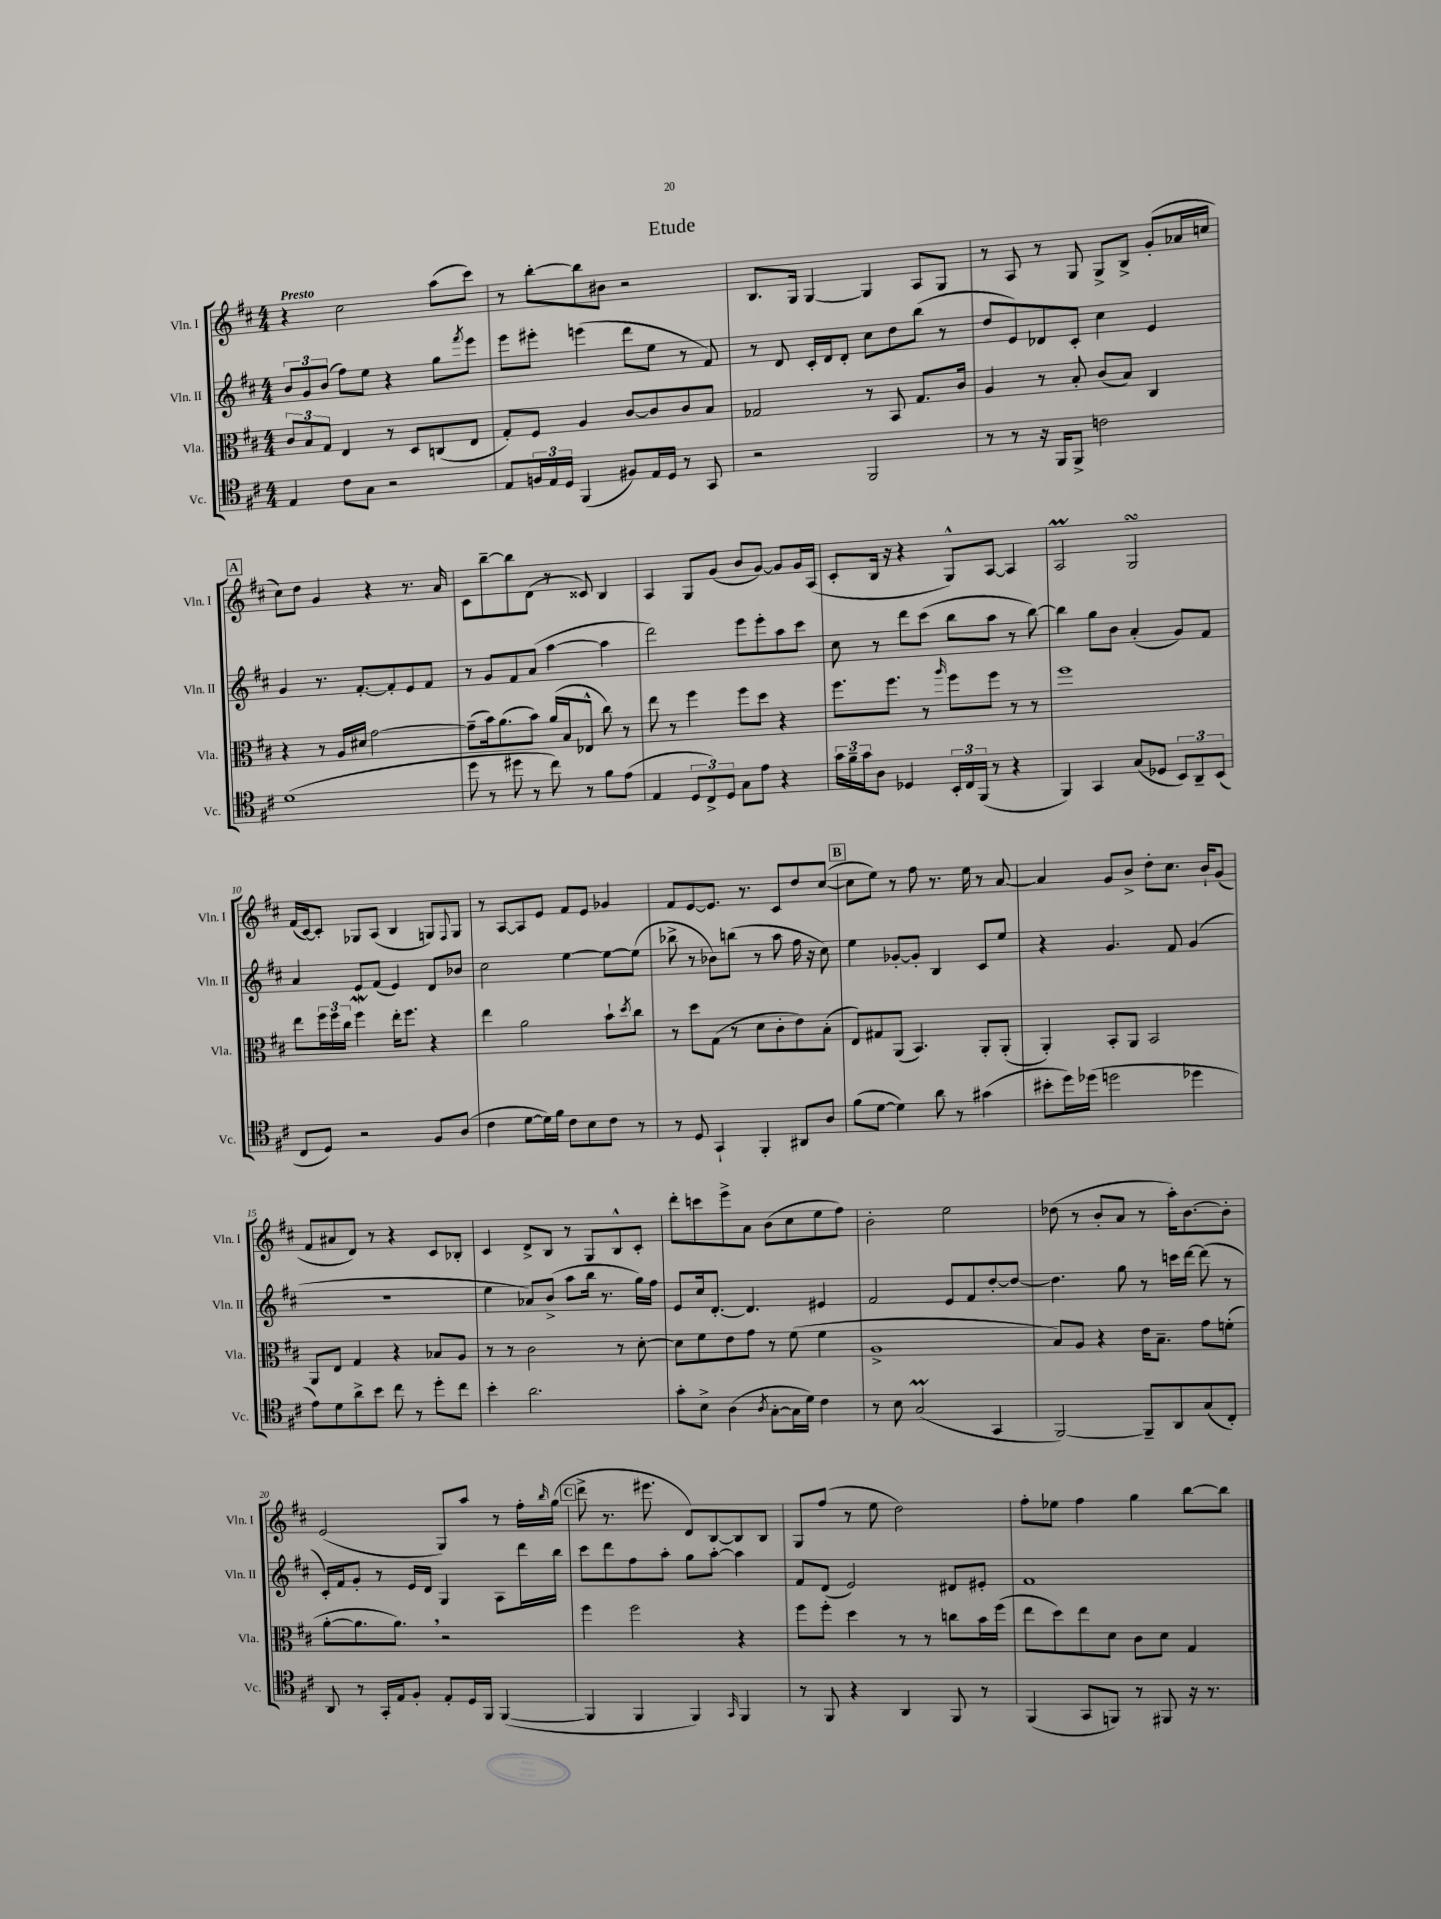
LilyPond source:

\header { title = "Etude" }
<<
\new StaffGroup <<
\new Staff = "s0" \with { instrumentName = "Vln. I" shortInstrumentName = "Vln. I" } {
    \clef treble \key d \major \numericTimeSignature \time 4/4 \tempo "Presto"
    r4 cis''2 a''8( cis'''8) |
    r8 b''8~-. b''8 bis'8 r2 |
    b8. g16 g4~ g4 a8 g8 |
    r8 a8 r8 g8 g8-> b8-> g'8-.( aes'16 c''16 |
    \mark \markup { \box "A" } cis''8) d''8 g'4 r4 r8. a'16 |
    cis'8 b''8~-- b''8 d'8( r8 cisis'8) b4 |
    a4 g8 g'8( b'8 g'8~) g'8 g'16 a16( |
    cis'8-. b16 r16 r4 g8-^) a8~ a4 |
    a2\prall g2\turn |
    fis'16( cis'16~) cis'8-. ges8 a8( b4 g8) \appoggiatura { fis8 } g8 |
    r8 a8~ a8 e'8 fis'8 e'8 ges'4 |
    fis'8 e'8~ e'8. r8. cis'8 d''8 cis''8~( |
    \mark \markup { \box "B" } cis''8 e''8) r8 fis''8 r8. e''16 r8 a'8~ |
    a'4 g'8 b'8-> d''8-. cis''8. b'16-! g'8( |
    fis'8 ais'8 d'8) r8 r4 cis'8 bes8-. |
    cis'4 d'8-> b8 r8 g8 b8-^ cis'8-. |
    d'''8-. c'''8 e'''8-> a'8 b'8( cis''8 e''8 fis''8) |
    b'2-. e''2 |
    des''8( r8 b'8-. a'8 r8 a''16-.) b'8.~ b'8-. |
    e'2( g8) a''8 r8 fis''16-. \grace { b''16 } g''16( |
    \mark \markup { \box "C" } d'''8-> r8. eis'''8. d'8) b8~ b8 b8 |
    g8 fis''8( r8 e''8 d''2) |
    fis''8-. ees''8 fis''4 g''4 b''8~ b''8 \bar "|." |
}
\new Staff = "s1" \with { instrumentName = "Vln. II" shortInstrumentName = "Vln. II" } {
    \clef treble \key d \major \numericTimeSignature \time 4/4
    \tuplet 3/2 { b'8 g'8 b'8( } fis''8) e''8 r4 g''8 \acciaccatura { fis'''8 } e'''8 |
    e'''8 eis'''8-. e'''4( d'''8 e''8 r8 fis'8) |
    r8 d'8 cis'16-. d'16 d'8-. cis''8 d''8 b''8( r8 |
    d''8 e'8) des'8 cis'8-. cis''4 e'4 |
    \mark \markup { \box "A" } g'4 r8. fis'8.~-. fis'8-. e'8 fis'8 |
    r8 g'8 fis'8 a'8( a''4~ a''4 |
    d'''2) e'''8 e'''8-. a''8 cis'''8 |
    cis''8 r8 d'''8 cis'''8( b''8 a''8 r8 b''8~) |
    b''4 g''8 b'8 a'4-.( g'8) fis'8 |
    a'4 e'8 fis'8( e'4) d'8 bes'8 |
    cis''2 e''4~ e''8~ e''8( |
    bes''8-> r8 bes'8) b''8( r8 a''8 fis''16 r16 cis''8) |
    \mark \markup { \box "B" } e''4 ges'8~-. ges'8-. b4 cis'8 e''8 |
    r4 g'4. fis'8 g'4( |
    R1 |
    e''4 aes'8) b'8->( a''8 b''16 r8. g''16) fis''16 |
    e'8 cis''16 d'8.~-. d'4. eis'4 |
    fis'2 e'8 fis'8 d''8~-. d''8~ |
    d''4. g''8 r8 c'''16 d'''16~ d'''8( r8 |
    cis'16-.) fis'16 g'8-. r8 e'16 d'16 g4 a8 d'''16 b''16 |
    \mark \markup { \box "C" } cis'''8 d'''8 fis''8 a''8-. g''8 a''8~-. a''4 |
    fis'8 d'8( e'2) dis'8 eis'8-. |
    fis'1 \bar "|." |
}
\new Staff = "s2" \with { instrumentName = "Vla." shortInstrumentName = "Vla." } {
    \clef alto \key d \major \numericTimeSignature \time 4/4
    \tuplet 3/2 { cis'8 b8 g8 } e4 r8 d8 c8( e8 |
    g8-.) fis8 a4 cis'8~ cis'8 cis'8 b8 |
    ges2 r8 b,8 ges8. cis'16 |
    a4 r8 b8-. cis'8( b8) cis4 |
    \mark \markup { \box "A" } r4 r8 a16 dis'16 g'2~ |
    g'8--( b'16) a'8.( b'8) a'16( b16 ees8-^ cis''8) r8 |
    e''8 r8 fis''4 fis''8 d''8 r4 |
    fis''8. fis''8. r8 \grace { a''16 } fis''8 fis''8 r8 r8 |
    fis''1 |
    e''8 \tuplet 3/2 { fis''16 fis''16 cis''16 } fis''4\mordent e''16-. fis''8. r4 |
    e''4 a'2 b'8-! \acciaccatura { d''8 } cis''8 |
    r8 d''8 g8( r8 d'8 cis'8-. e'8) b8-.( |
    \mark \markup { \box "B" } e8) gis8 a,8( b,4.) a,8-. a,8-.( |
    a,4-.) b,8-. a,8 b,2 |
    a,8 e8 g4 r4 bes8 a8 |
    r8 r8 cis'2 r8 d'8~-. |
    d'8 fis'8 e'8 g'8 r8 fis'8( fis'4 |
    a1-> |
    b8) a8 r4 e'16 b8.-- g'8 f'8-.( |
    a'8~-. a'8. a'8.) \breathe r2 |
    \mark \markup { \box "C" } fis''4 fis''2 r4 |
    fis''8 fis''8-. d''4 r8 r8 c''8 b'16 fis''16( |
    e''8 d''8) e''8 d'8 cis'8 d'8 g4 \bar "|." |
}
\new Staff = "s3" \with { instrumentName = "Vc." shortInstrumentName = "Vc." } {
    \clef tenor \key d \major \numericTimeSignature \time 4/4
    e4 cis'8 g8 r2 |
    e8 \tuplet 3/2 { f16 e16 d16 } fis,4( fis8) e16 d16 r8 g,8 |
    r2 fis,2 |
    r8 r8 r16 fis,16 fis,8-> c'2 |
    \mark \markup { \box "A" } d'1( |
    d''8 r8 dis''8 r8 cis''8) r8 fis'8 e'8( |
    e4 \tuplet 3/2 { d8 cis8->) d8 } g8 e'8 r4 |
    \tuplet 3/2 { g'16 fis'16-- g'16 } a8 des4 \tuplet 3/2 { b,16-. cis16 fis,16( } r8 r4 |
    fis,4) g,4 g8( des8 \tuplet 3/2 { b,8) a,8-- b,8( } |
    cis8 d8) r2 fis8 a8( |
    cis'4 d'8~ d'16) fis'16 cis'8 b8 cis'8 r8 |
    r8 d8 g,4-! fis,4-. ais,8 a8 |
    \mark \markup { \box "B" } fis'8( d'8~ d'4) a'8 r8 gis'4( |
    bis'8-. d''16) des''16( d''2 des''4 |
    e'8) d'8 a'8-> b'8 cis''8 r8 d''8-. cis''8 |
    b'4-. a'2. |
    g'8-. b8-> a4( \acciaccatura { a8 } g8~-. g16 d'16) cis'4 |
    r8 b8 g2\prall( g,4 |
    fis,2~) fis,8-- a,8 g8( cis8-.) |
    a,8 r8 g,16-. e16 fis8-. e8-. d16 fis,16 fis,4~( |
    \mark \markup { \box "C" } fis,4 fis,4 fis,4) \grace { g,16 } fis,4 |
    r8 fis,8 r4 a,4 fis,8 r8 |
    fis,4( g,8 f,8) r8 fis,8 r16 r8. \bar "|." |
}
>>
>>
